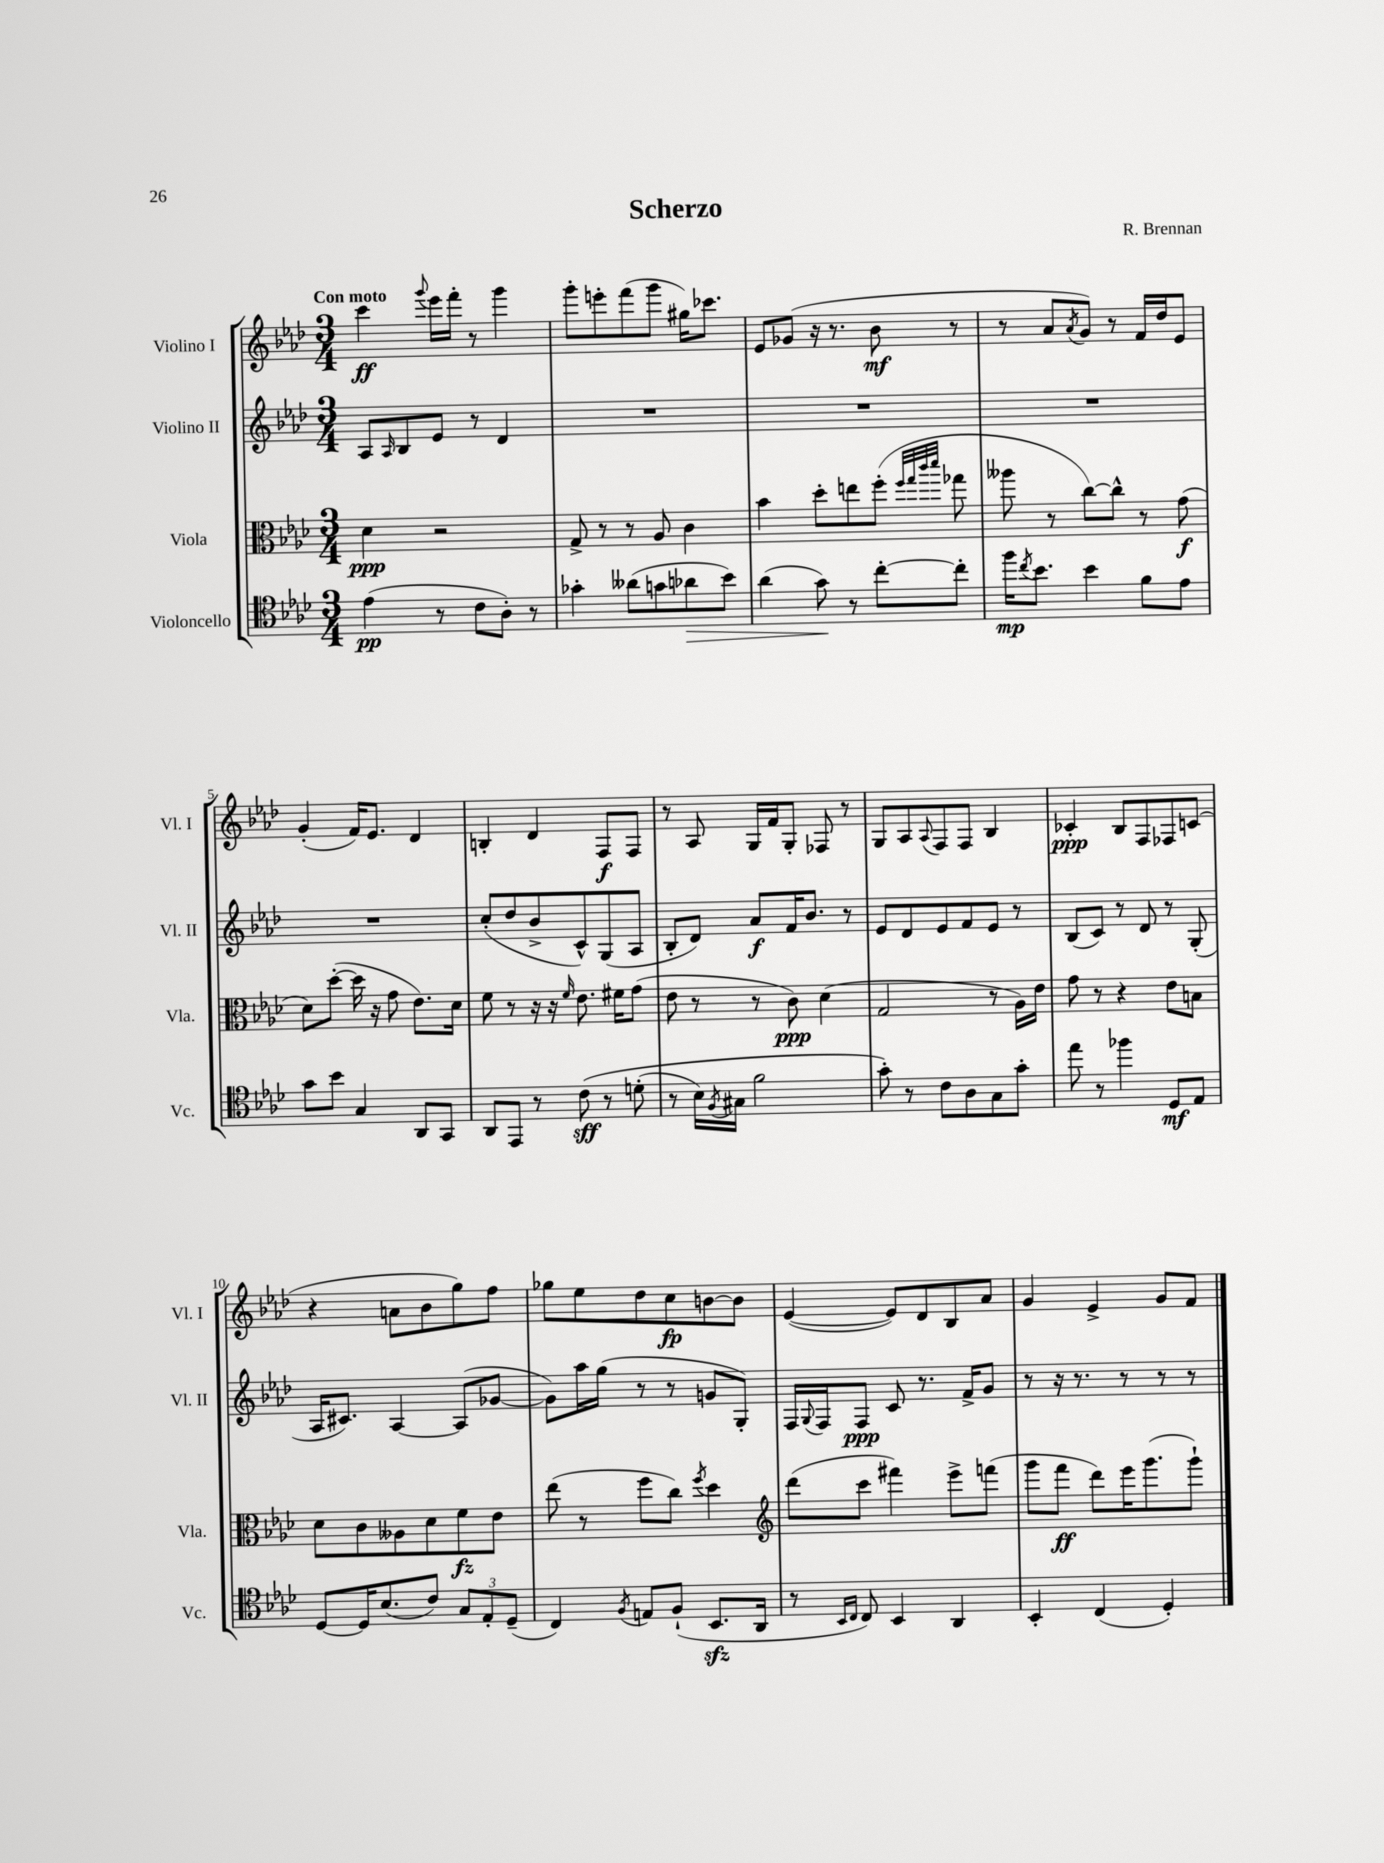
\header { title = "Scherzo" composer = "R. Brennan" }
<<
\new StaffGroup <<
\new Staff = "s0" \with { instrumentName = "Violino I" shortInstrumentName = "Vl. I" } {
    \clef treble \key aes \major \numericTimeSignature \time 3/4 \tempo "Con moto"
    c'''4\ff \appoggiatura { g'''8 } ees'''16 f'''16-. r8 g'''4 |
    g'''8-. e'''8-. f'''8( g'''8 gis''16) ces'''8. |
    ees'8 ges'8( r16 r8. bes'8\mf r8 |
    r8 aes'8 \acciaccatura { aes'8 } g'8) r8 f'16 des''16 ees'8 |
    g'4-.( f'16) ees'8. des'4 |
    b4-. des'4 f8\f f8 |
    r8 aes8 g16 f'16 g8-. fes8 r8 |
    g8 aes8 \appoggiatura { aes8 } f8 f8 bes4 |
    ces'4-.\ppp bes8 f8 fes8 c'8( |
    r4 a'8 bes'8 g''8) f''8 |
    ges''8 ees''8 des''8 c''8\fp b'8~ b'8 |
    ees'4~( ees'8) des'8 bes8 aes'8 |
    g'4 ees'4-> g'8 f'8 \bar "|." |
}
\new Staff = "s1" \with { instrumentName = "Violino II" shortInstrumentName = "Vl. II" } {
    \clef treble \key aes \major \numericTimeSignature \time 3/4
    aes8 \grace { aes16 } bes8 ees'8 r8 des'4 |
    R2. |
    R2. |
    R2. |
    R2. |
    c''8-.( des''8 bes'8-> c'8-^) g8( aes8 |
    bes8-. des'8) aes'8\f f'16 bes'8. r8 |
    ees'8 des'8 ees'8 f'8 ees'8 r8 |
    bes8( c'8) r8 des'8 r8 g8-.( |
    aes16 cis'8.) aes4~ aes8( ges'8~ |
    ges'8) aes''16 g''16( r8 r8 g'8 g8-.) |
    f16 \appoggiatura { g8 } f16 f8\ppp c'8 r8. f'16-> g'8 |
    r8 r16 r8. r8 r8 r8 \bar "|." |
}
\new Staff = "s2" \with { instrumentName = "Viola" shortInstrumentName = "Vla." } {
    \clef alto \key aes \major \numericTimeSignature \time 3/4
    des'4\ppp r2 |
    g8-> r8 r8 aes8 c'4 |
    bes'4 des''8-. e''8 f''8-.( \grace { f''32 g''32 c'''32 des'''32 } ges''8 |
    aeses''8 r8 c''8~) c''8-^ r8 g'8\f( |
    des'8) des''8~-.( des''16 r16 g'8 ees'8.) des'16 |
    f'8 r8 r16 r16 \grace { f'16 } ees'8. fis'16 g'8( |
    ees'8 r8 r8 c'8\ppp) des'4( |
    g2 r8 aes16) ees'16 |
    g'8 r8 r4 ees'8 b8 |
    des'8 c'8 aeses8 des'8 f'8\fz ees'8 |
    ees''8( r8 f''8 c''8) \acciaccatura { f''8 } des''4 |
    \clef treble des'''8( c'''8 fis'''4) ees'''8-> f'''8( |
    g'''8 f'''8\ff des'''8) ees'''16 g'''8.( g'''8-!) \bar "|." |
}
\new Staff = "s3" \with { instrumentName = "Violoncello" shortInstrumentName = "Vc." } {
    \clef tenor \key aes \major \numericTimeSignature \time 3/4
    ees'4\pp( r8 c'8 aes8-.) r8 |
    ges'4-. aeses'8( g'8 aes'8\> bes'8) |
    aes'4( g'8\!) r8 c''8~-. c''8-. |
    f''16\mp \acciaccatura { c''8 } bes'8. bes'4 f'8 ees'8 |
    g'8 bes'8 g4 aes,8 g,8 |
    aes,8 ees,8 r8 c'8\sff\( r8 d'8-.( |
    r8 bes16) \acciaccatura { f8 } gis16 f'2 |
    g'8-.\) r8 c'8 aes8 g8 g'8-. |
    ees''8 r8 fes''4 des8\mf ees8 |
    des8~ des16 bes8.( c'8) \tuplet 3/2 { g8 ees8-. des8--( } |
    c4) \acciaccatura { f8 } e8 f8-!( bes,8.\sfz aes,16 |
    r8 \grace { bes,16 c16 } c8) bes,4 aes,4 |
    bes,4-. c4( des4-.) \bar "|." |
}
>>
>>
